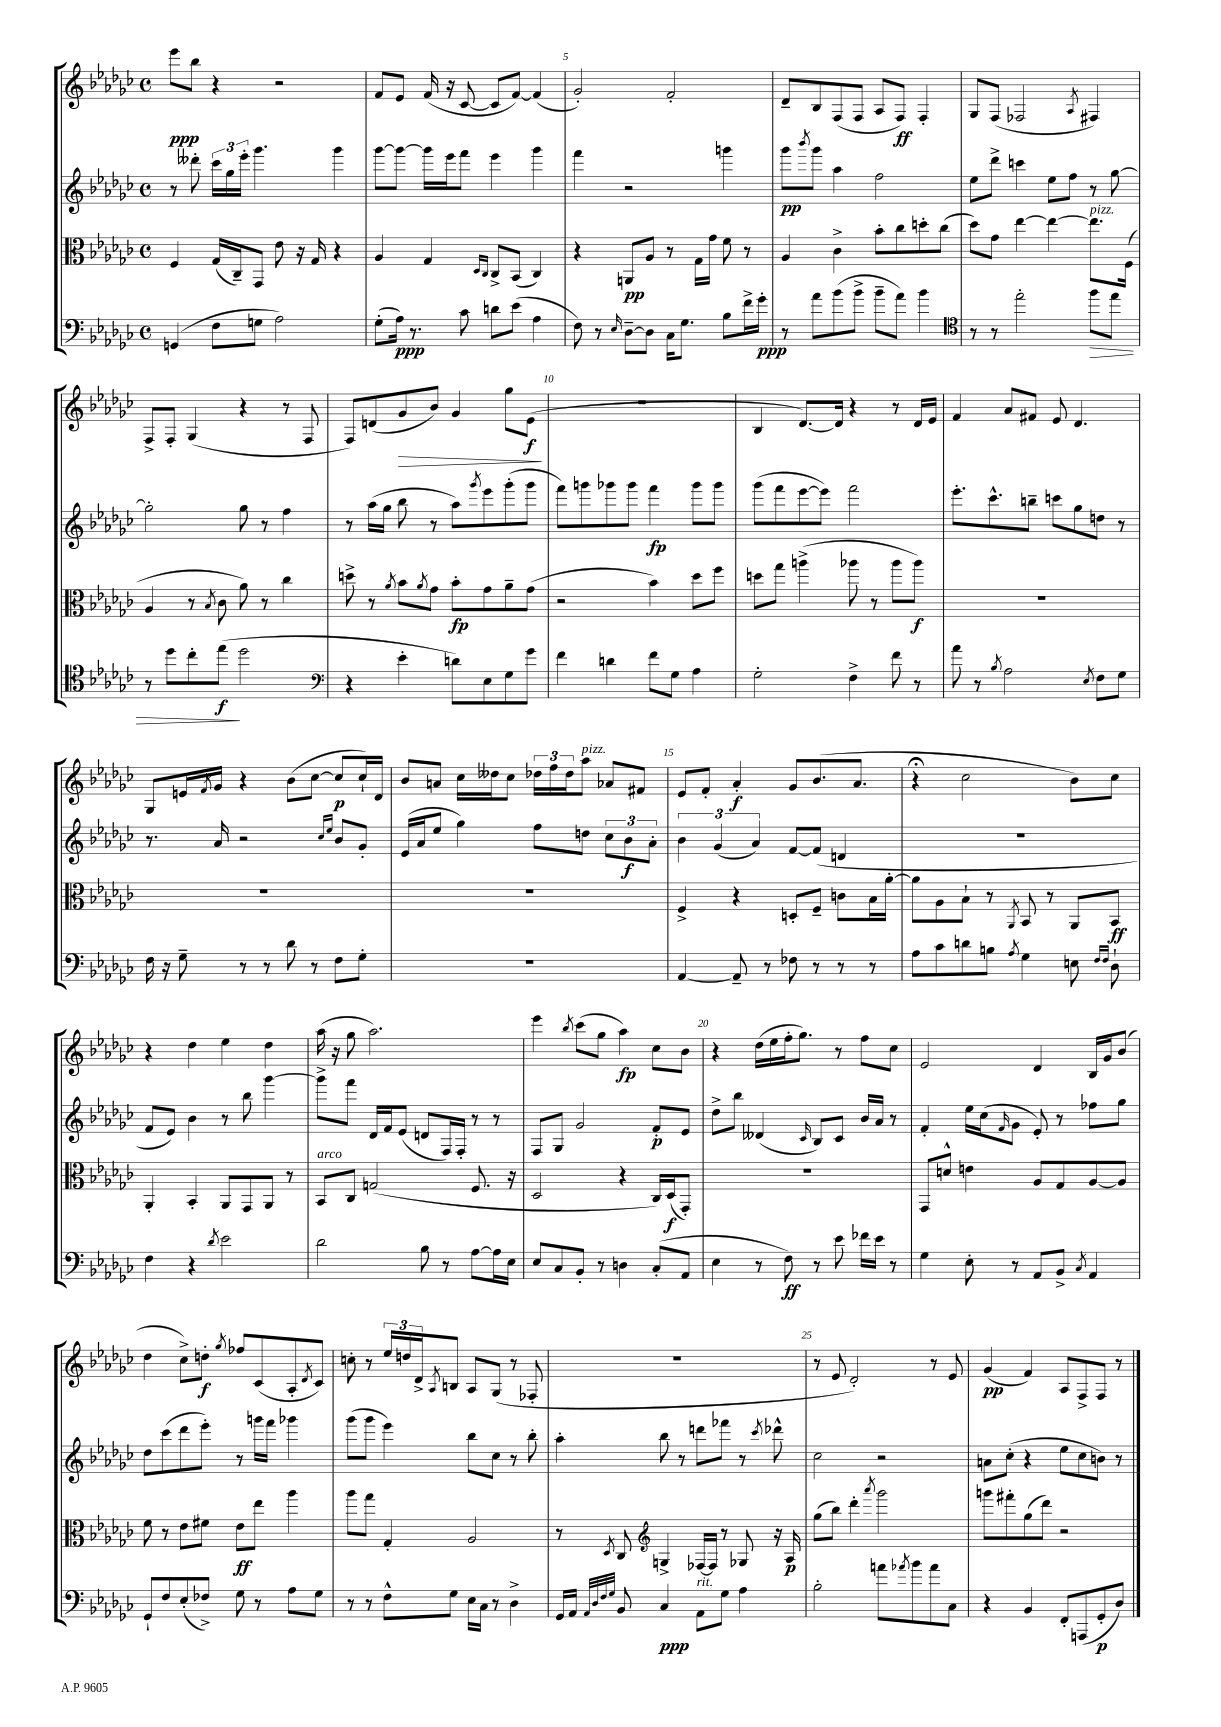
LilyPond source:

<<
\new StaffGroup <<
\new Staff = "s0" {
    \clef treble \key ges \major \defaultTimeSignature \time 4/4
    ees'''8\ppp bes''8 r4 r2 |
    f'8 ees'8 f'16( r16 ces'8~ ces'8 f'8~) f'4( |
    ges'2-.) f'2-. |
    des'8-- bes8 f8( f8 aes8 f8\ff) f4-. |
    ges8 f8( fes2 \acciaccatura { aes8 } fis4) |
    f8-> f8-. ges4( r4 r8 f8 |
    f8) d'8( ges'8\> bes'8) ges'4 ges''8 ees'8\f\!( |
    R1 |
    bes4 des'8.~) des'16 r4 r8 des'16 ees'16 |
    f'4 aes'8 fis'8 ees'8 des'4. |
    ges8 e'16 \acciaccatura { f'8 } ges'16 r4 bes'8( ces''8~ ces''8\p ces''16-!) des'16 |
    bes'8 a'8 ces''16 deses''16 ces''8 \tuplet 3/2 { des''16 f''16 des''16 } aes''8^\markup { \italic "pizz." } aes'8 fis'8 |
    ees'8 f'8-. aes'4-.\f ges'8 bes'8.( aes'8. |
    r4\fermata ces''2 bes'8) ces''8 |
    r4 des''4 ees''4 des''4 |
    aes''16( r16 ges''8 aes''2.) |
    ees'''4 \acciaccatura { bes''8 } ces'''8( ges''8 aes''4\fp) ces''8 bes'8 |
    r4 des''16( ees''16 f''16-. ges''8.) r8 f''8 ces''8 |
    ees'2 des'4 bes16 ges'16 bes'8( |
    des''4 ces''8->) d''8-.\f \acciaccatura { ges''8 } fes''8 ces'8( aes8-. \acciaccatura { des'8 } ces'8) |
    c''8-. r8 \tuplet 3/2 { ees''16 d''16 des'16-> } \acciaccatura { aes8 } b8 aes8 ges8( r8 fes8-. |
    R1 |
    r8 ees'8 des'2-.) r8 ees'8 |
    ges'4\pp( f'4) aes8 f8-> f8 r8 \bar "|." |
}
\new Staff = "s1" {
    \clef treble \key ges \major \defaultTimeSignature \time 4/4
    r8 deses'''8-. \tuplet 3/2 { ces'''16 ges''16 ees'''16-. } ges'''4. ges'''4 |
    ges'''8~ ges'''8~ ges'''16 ees'''16 f'''8 ees'''4 ges'''4 |
    f'''4 r2 g'''4 |
    ges'''8\pp \acciaccatura { bes'''8 } ges'''8 aes''4 f''2 |
    ees''8 des'''8-> c'''4 ees''8 f''8 r8 ges''8~ |
    ges''2-. ges''8 r8 f''4 |
    r8 aes''16( ges''16 bes''8 r8 aes''8) \acciaccatura { ges'''8 } ees'''8 ges'''8-.( ges'''8 |
    f'''8) g'''8 ges'''8 ges'''8 f'''4\fp ges'''8 ges'''8 |
    ges'''8( f'''8 ees'''8~ ees'''8) f'''2 |
    ees'''8.-. ces'''8.-^ b''8-- c'''8 ges''8 d''8 r8 |
    r8. aes'16 r2 \grace { ces''16 ees''16 } bes'8 ges'8-. |
    ees'16( aes'16 ees''8 ges''4) f''8 d''8 \tuplet 3/2 { ces''8 bes'8\f aes'8-. } |
    \tuplet 3/2 { bes'4 ges'4( aes'4) } f'8~ f'8( d'4 |
    R1 |
    f'8 ees'8) bes'4 r8 bes''8 ges'''4~ |
    ges'''8-> f'''8 des'16 f'16 ees'8( d'8 f16) f16-. r8 r8 |
    f8 ges8 ges'2 f'8-.\p ees'8 |
    des''8-> bes''8 deses'4( \grace { ces'16 } bes8) ces'8 bes'16 aes'16 r8 |
    f'4-. ees''16 ces''16( \grace { f'16 } ges'8 ees'8-.) r8 fes''8 ges''8 |
    des''8 ces'''8( des'''8 ees'''8-.) r8 g'''16 f'''16 ges'''4 |
    ges'''8( ges'''8 ees'''4) bes''8 ces''8 r8 bes''8-. |
    aes''4-. bes''8 r8 d'''8 fes'''8 r8 \acciaccatura { ces'''8 } des'''8-^ |
    ces''2 r2 |
    a'8 ces''8-.( r4 ees''8 ces''8 b'8) r8 \bar "|." |
}
\new Staff = "s2" {
    \clef alto \key ges \major \defaultTimeSignature \time 4/4
    f4 ges16( ces16--) ges,8 ees'8 r16 ges16 r4 |
    aes4 ges4 \grace { des16 ces16 } ces8-> bes,8( ces4) |
    r4 a,8\pp aes8 r8 ges16 ges'16 f'8 r8 |
    aes4 ces'4-> bes'8-. ces''8 d''8-. ces''8( |
    des''8) ges'8 ees''4~ ees''4~ ees''8.^\markup { \italic "pizz." } f16( |
    aes4 r8 \acciaccatura { bes8 } ces'8 aes'8) r8 ces''4 |
    d''8-> r8 \acciaccatura { aes'8 } bes'8 \acciaccatura { aes'8 } ges'8 bes'8-.\fp ges'8 aes'8-- ges'8( |
    r2 bes'4) des''8 f''8 |
    d''8 ges''8 a''4->( aes''8 r8 aes''8 aes''8\f) |
    R1 |
    R1 |
    R1 |
    f4-> r4 d8-. f8-- c'8 bes16 aes'16~-. |
    aes'8 aes8 bes8-! r8 \acciaccatura { aes,8 } bes,8 r8 aes,8 bes,8\ff |
    aes,4-. bes,4-. aes,8 ges,8 aes,8 r8 |
    bes,8^\markup { \italic "arco" } ces8 g2( f8. r16 |
    des2 r4 ces16) des16\f( ges,8-.) |
    R1 |
    ges,8 d'8-^ e'4 aes8 ges8 aes8~ aes8 |
    f'8 r8 ees'8 fis'8 ees'8\ff ees''8 aes''4 |
    aes''8 ges''8 ges4-. aes2 |
    r8 \acciaccatura { des8 } ces8 \clef treble g4-> fes16~ fes16 r8 ges8 r16 aes16\p |
    ges''8( bes''8) des'''4-. \acciaccatura { aes'''8 } ges'''2 |
    g'''8 fis'''8-. ges''8( des'''8) r2 \bar "|." |
}
\new Staff = "s3" {
    \clef bass \key ges \major \defaultTimeSignature \time 4/4
    g,4( f8 g8 aes2) |
    ges8-.( aes16\ppp) r8. ces'8 d'8 ees'8( aes4 |
    f8) r8 \grace { ees16 } des8~-- des8 ces16 ges8. bes8 f'16-> ges'16-.\ppp |
    r8 aes'8 bes'8( bes'8-> bes'8-- aes'8) bes'4 |
    \clef tenor r8 r8 ees''2-. f''8\> ees''8 |
    r8 des''8 ces''8-. ees''8\f\!( des''2 |
    \clef bass r4 ees'4-. d'8) ees8 ges8 ges'8 |
    f'4 d'4 f'8 ges8 aes4 |
    ges2-. f4-> f'8 r8 |
    aes'8 r8 \acciaccatura { bes8 } aes2 \acciaccatura { ees8 } f8 ges8 |
    f16 r16 ges8-- r8 r8 des'8 r8 f8 ges8-. |
    R1 |
    aes,4~ aes,8-- r8 fes8 r8 r8 r8 |
    aes8 ces'8 d'8 b8 \acciaccatura { aes8 } ges4 e8 \grace { f16 f16 } des8-! |
    f4 r4 \acciaccatura { des'8 } ees'2 |
    des'2 bes8 r8 aes8~ aes16 ees16 |
    ees8 ces8 bes,8-. r8 d4 ces8-.( aes,8 |
    ees4 r8 f8\ff) r8 ees'8 fes'16 ees'16 r8 |
    ges4 ees8-. r8 aes,8 bes,8-> \acciaccatura { ces8 } aes,4 |
    ges,8-! f8 ees8-.( fes8->) ges8 r8 aes8 ges8 |
    r8 r8 f8-^ ges8 ees16 ces16 r8 des4-> |
    ges,16 aes,16 \grace { aes,32 des32 f32 ges32 } bes,8 ces4\ppp aes,8^\markup { \italic "rit." } ges8 aes4 |
    bes2-. a'8 \acciaccatura { aes'8 } bes'8 aes'8 ces8 |
    r4 bes,4 f,8-. a,,8( ges,8-.\p des8) \bar "|." |
}
>>
>>
\layout { \context { \Score currentBarNumber = #3 \override BarNumber.break-visibility = ##(#f #t #t) barNumberVisibility = #(every-nth-bar-number-visible 5) } }
